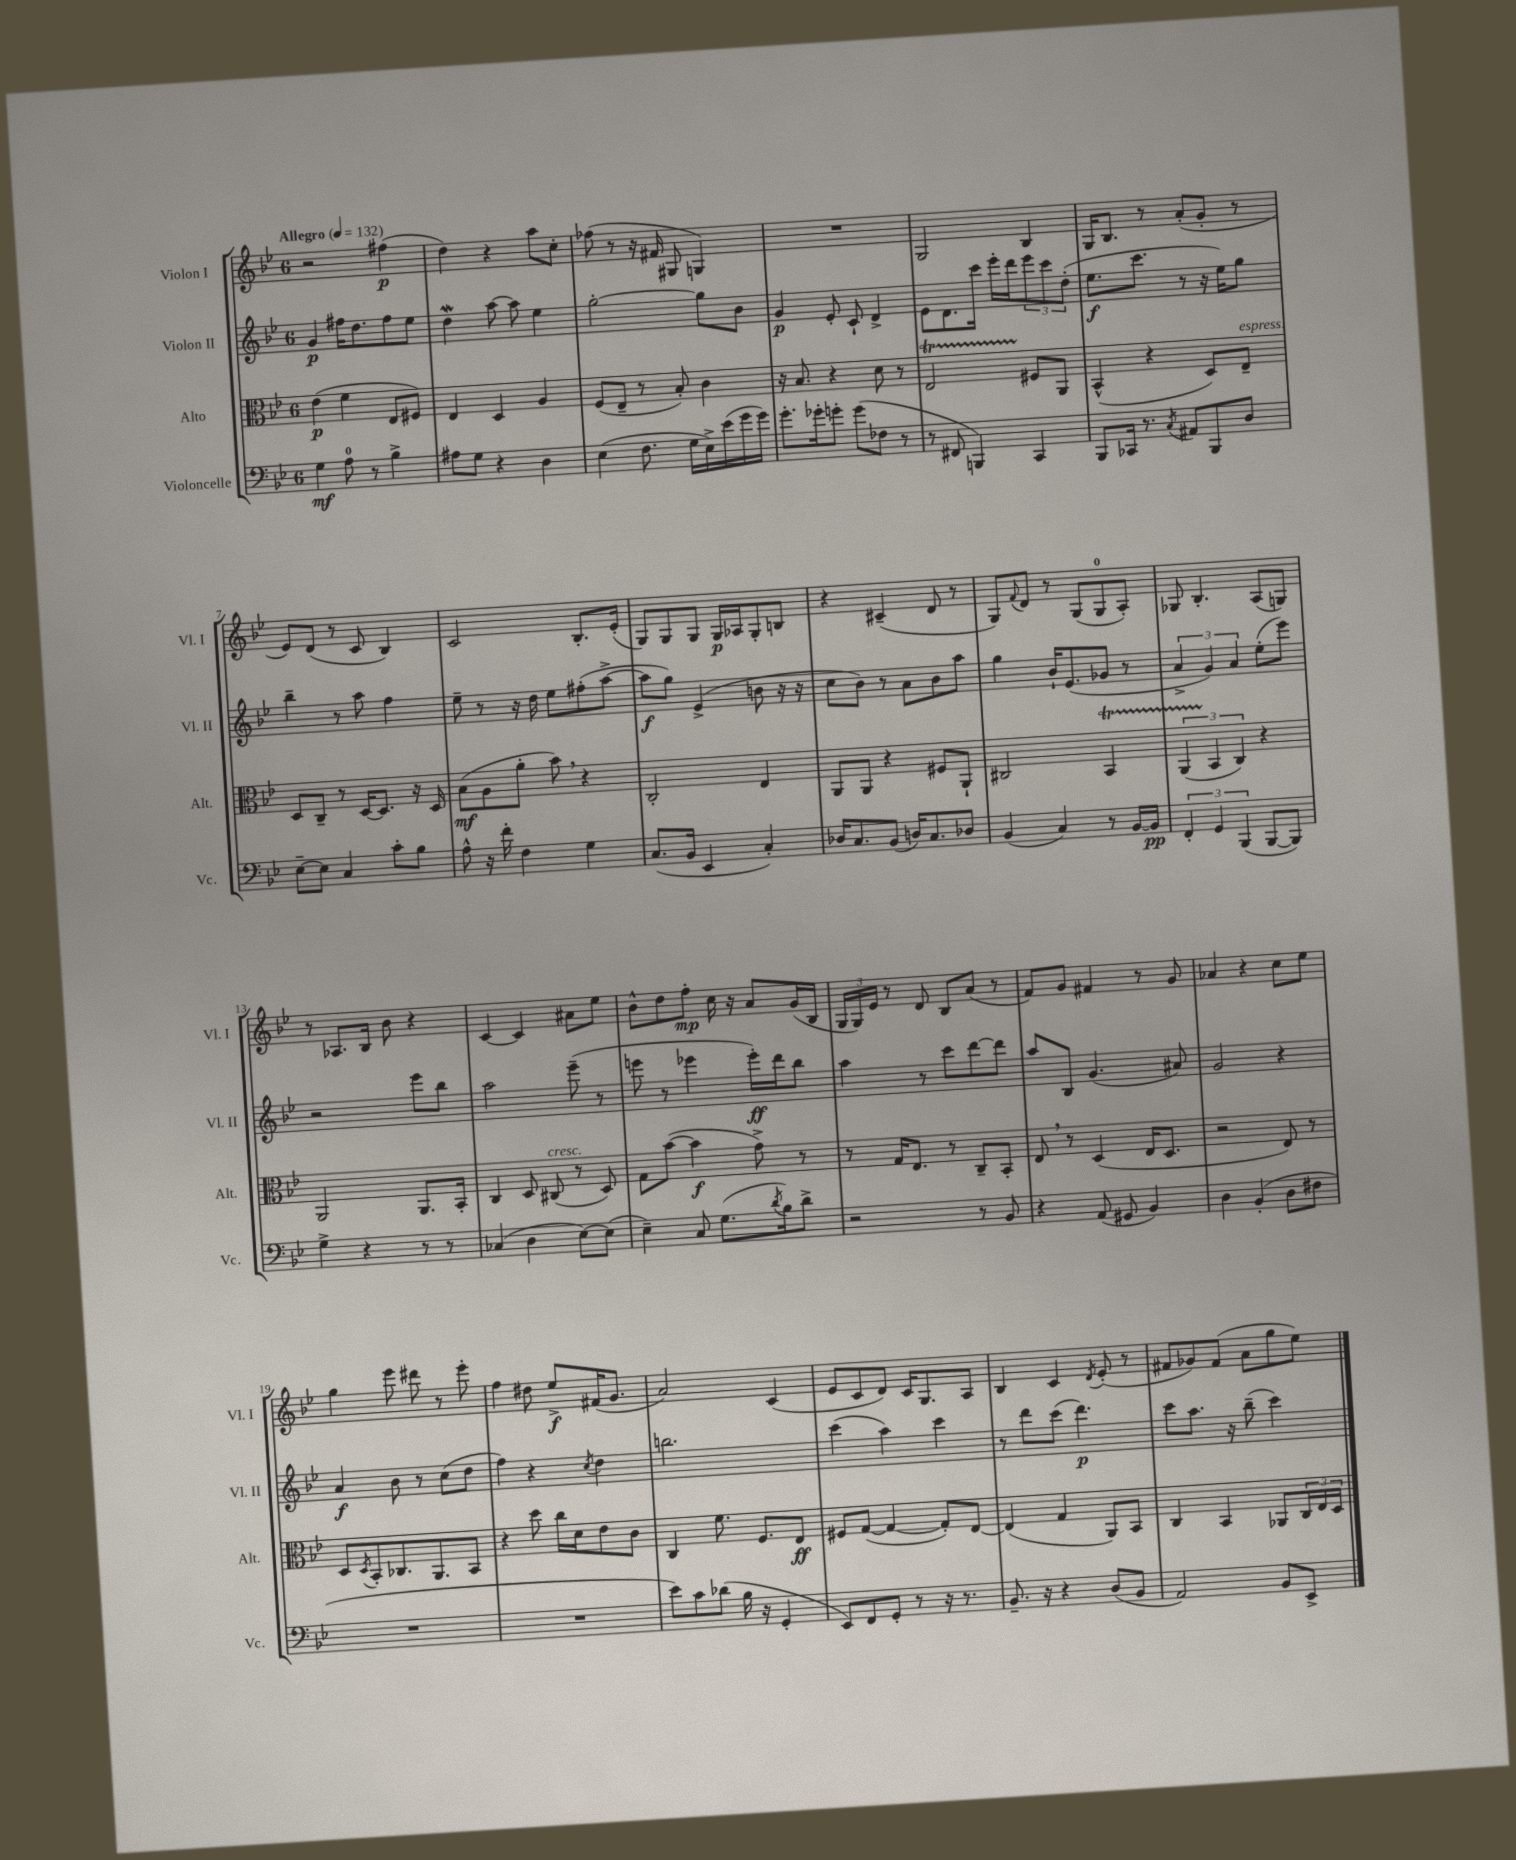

**kern	**kern	**kern	**kern
*staff4	*staff3	*staff2	*staff1
*clefF4	*clefC3	*clefG2	*clefG2
*k[b-e-]	*k[b-e-]	*k[b-e-]	*k[b-e-]
*M6/8	*M6/8	*M6/8	*M6/8
*MM132	*MM132	*MM132	*MM132
4G	(4e-	4g	2r
8A	4f	16ff#	.
.	.	8.dd	.
8r	.	.	.
4B-^	8E-	8ff#	(4ff#
.	8F#)	8ee-	.
=	=	=	=
8A#	4E-	4dd	4dd)
8G	.	.	.
4r	4D	[8aa	4r
.	.	8aa]	.
4D	4A	4ee-	8aa
.	.	.	8cc'
=	=	=	=
(4E-	(8F	[2gg'	(8ff-
.	8E-~	.	8r
8.F	8r	.	16r
.	.	.	16f#
.	8B-')	.	8G#
16G	.	.	.
16E-^)	4c	8gg]	4G)
(16e-	.	.	.
16g	.	8b-	.
16g)	.	.	.
=	=	=	=
8.g'	16r	4g	2.r
.	8.B-	.	.
16g-'	.	.	.
8g'	4r	8e-'	.
(8g	.	8c`	.
8F-	8d	4d^	.
8r	8r	.	.
=	=	=	=
8r	2E-	8e-	2G
8FF#	.	8.d	.
4BBB)	.	.	.
.	.	16ccc	.
.	.	16eee-'	.
.	.	16ddd	.
4CC	8F#	12eee-	4B-
.	.	12ccc	.
.	8AA	.	.
.	.	(12dd'	.
=	=	=	=
8BBB-	(4BB-^^	8.ee-	16G
.	.	.	8.B-
16CC-	.	.	.
8.r	.	8.ccc	.
.	4r	.	8r
8qC	.	.	.
8AA#	.	8r	(8a'
8BBB-	8D)	16r	8g'
.	.	16ee-)	.
8D	8E-~	8gg	8r
=	=	=	=
[8E-~	8D	4bb-~	8e-)
8E-]	8C~	.	(8d
4C	8r	8r	8r
.	[16D	8aa	8c
.	8.D]	.	.
8c'	.	4ff	4B-)
8B-	16r	.	.
.	16D	.	.
=	=	=	=
8A^^	(8B-	8ee-~	2c
16r	8A	8r	.
16f'	.	.	.
4F	8a'	16r	.
.	.	16dd	.
.	8b-)	8ee-	.
4G	4r	(8ff#'	8.B-'
.	.	[8aa^	.
.	.	.	(16e-'
=	=	=	=
(8.C	2C'	8aa]	8G)
.	.	8gg)	8G
16BB-	.	.	.
4EE-	.	(4e-^	8G
.	.	.	16G
.	.	.	16A-
4C')	4E-	8b	8G'
.	.	16r	8B
.	.	16r	.
=	=	=	=
16D-	8AA	8cc	4r
8.C	.	.	.
.	8AA	8b-)	.
(8BB-	4r	8r	(4c#~
16D)	.	8a	.
8.C	.	.	.
.	8F#	8b-	8d
8D-	8AA`	8aa	8r
=	=	=	=
(4BB-	2C#	4gg	8G)
.	.	.	8qqf
.	.	.	8d
4C)	.	16b-`	8r
.	.	(8.e-	.
.	.	.	(8G
8r	4BB-	8g-	8G
[16BB-	.	8r	8A')
16BB-]	.	.	.
=	=	=	=
6FF'	(6AA	6a^	8G-
.	.	.	4.B-'
6GG	6BB-	6g)	.
(6BBB-	6C)	6a	.
[8BBB-	4r	(8ee-'	(8A
8BBB-])	.	8eee-)	8G)
=	=	=	=
4G^	2AA	2r	8r
.	.	.	8.A-
4r	.	.	.
.	.	.	16B-
.	.	.	8b-
8r	8.AA	8eee-	4r
8r	.	8bb-	.
.	16BB-'	.	.
=	=	=	=
(4C-	4C	2aa	[4c
4D	8D	.	4c]
.	(8C#	.	.
[8E-)	8r	(8eee-~	8a#
(8E-]	8D)	8r	8ee-
=	=	=	=
4E-~)	8G	8eee	8b-^^
.	([8b-	8r	8dd
8C	4b-]	4eee-	8ff'
(8.G	.	.	16cc
.	.	.	16r
.	8g^)	16eee-')	8a
8qd	.	.	.
16B-)	.	16ddd	.
8d^	8r	8bb-	(16g
.	.	.	16B-
=	=	=	=
2r	8r	4aa	24G
.	.	.	24G)
.	.	.	24e-
.	16G	.	8r
.	8.E-	.	.
.	.	8r	8d
.	8r	8ccc	8B-
8r	8C~	[8ddd	(8a
8BB-	8BB-'	8ddd]	8r
=	=	=	=
4r	8E-	8aa	8f)
.	8r	8B-	8g
(8AA	(4D	(4.g	4f#
8GG#	.	.	.
4BB-)	16E-	.	8r
.	8.D	.	.
.	.	8a#)	8g
=	=	=	=
4D	2r	2g	4a-
(4BB-'	.	.	4r
8D	8E-)	4r	8cc
8F#	8r	.	8ee-
=	=	=	=
2.r	8D	4a	4gg
.	8qD	.	.
.	8BB-'	.	.
.	8.C-	8b-	8eee-
.	.	8r	8ddd#
.	8.AA	.	.
.	.	(8cc	8r
.	8BB-	8dd	8eee-'
=	=	=	=
2.r	4r	4ff)	4ff
.	8dd	4r	8dd#
.	16cc	.	8ee-^
.	16d	.	.
.	.	8qcc	.
.	8e-	4dd	(16f#
.	.	.	8.g
.	8c	.	.
=	=	=	=
8e-)	4C	2.bb	2a)
8c	.	.	.
(8d-	8.f	.	.
16B-	.	.	.
16r	8.F	.	.
4GG'	.	.	(4c
.	8E-	.	.
=	=	=	=
8EE-)	8F#	(4ccc	8e-
8FF	([8G	.	8c
8GG'	4G_	4aa)	8d)
8r	.	.	16c
.	.	.	8.G
16r	8G'])	4ccc	.
8.r	.	.	.
.	[8E-	.	8A
=	=	=	=
8.BB-~	(4E-]	8r	4B-
.	.	8ddd	.
16r	.	.	.
4r	4G	(8ccc	4c
.	.	4.ddd)	.
.	.	.	8qd
(8D	8AA)	.	(8e-'
8BB-	8BB-	.	8r
=	=	=	=
2AA)	4C	8ccc	8f#
.	.	8.aa	8g-)
.	4BB-	.	(8f#
.	.	16r	.
.	.	(8bb-~	8a
8BB-	8AA-	4ccc)	8gg
8EE-^	24C	.	8ee-)
.	24E-	.	.
.	24D	.	.
==	==	==	==
*-	*-	*-	*-
